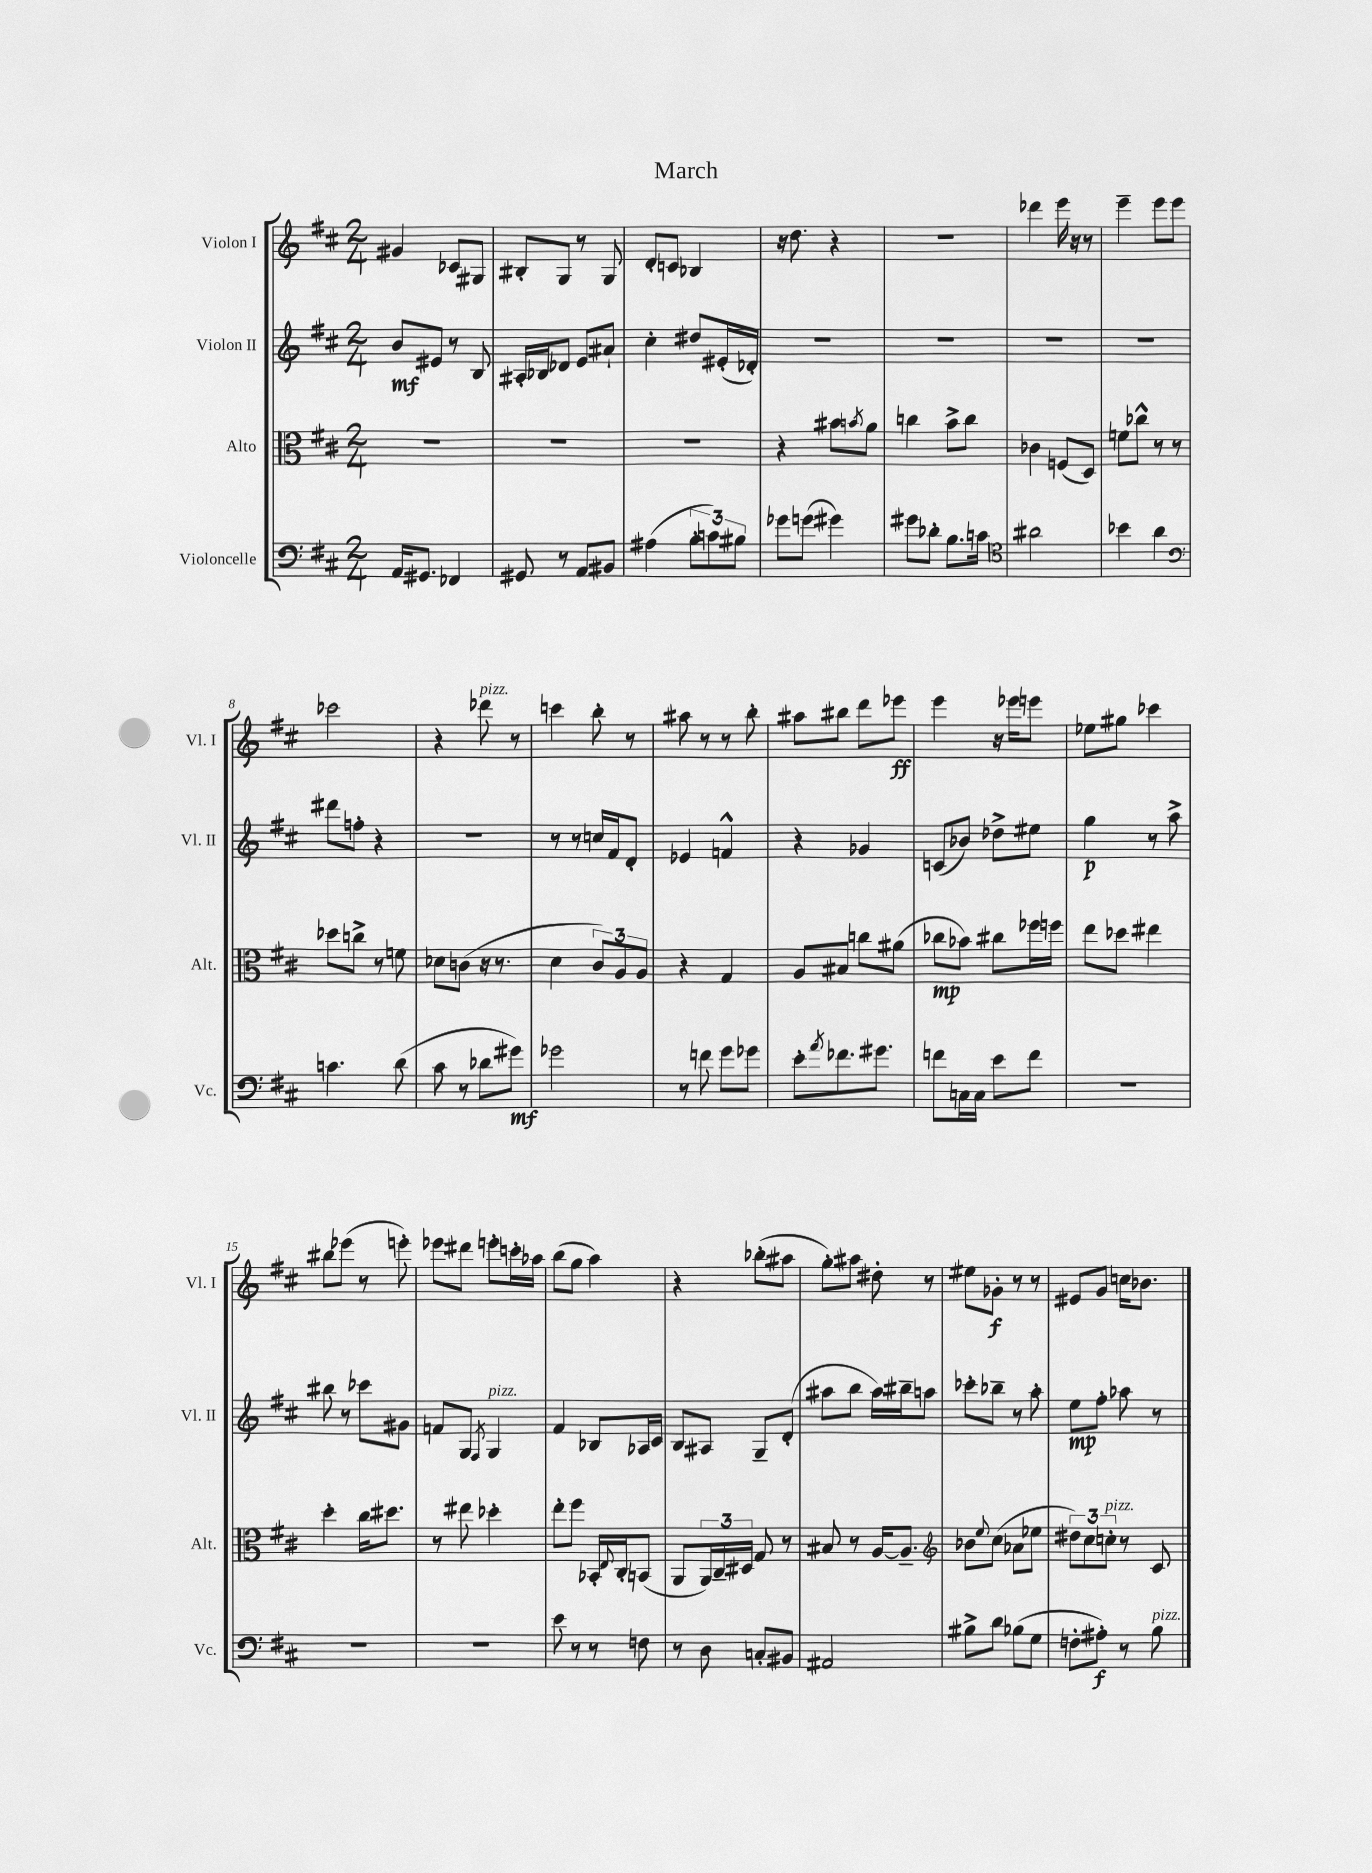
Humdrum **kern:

**kern	**dynam	**kern	**dynam	**kern	**dynam	**kern	**dynam
*part4	*part4	*part3	*part3	*part2	*part2	*part1	*part1
*staff4	*staff4	*staff3	*staff3	*staff2	*staff2	*staff1	*staff1
*I"Violoncelle	*	*I"Alto	*	*I"Violon II	*	*I"Violon I	*
*I'Vc.	*	*I'Alt.	*	*I'Vl. II	*	*I'Vl. I	*
*clefF4	*	*clefC3	*	*clefG2	*	*clefG2	*
*k[f#c#]	*	*k[f#c#]	*	*k[f#c#]	*	*k[f#c#]	*
*M2/4	*	*M2/4	*	*M2/4	*	*M2/4	*
=1	=1	=1	=1	=1	=1	=1	=1
16AA/KL	.	2r	.	8b/L	mf	4g#X/	.
8.GG#X/J	.	.	.	.	.	.	.
.	.	.	.	8e#X/J	.	.	.
4FF-X/	.	.	.	8r	.	8c-X/L	.
.	.	.	.	8B/	.	8G#X/J	.
=2	=2	=2	=2	=2	=2	=2	=2
8GG#X/	.	2r	.	16A#X'/LL	.	8B#X'/L	.
.	.	.	.	16B-X/J	.	.	.
8r	.	.	.	8d-X/J	.	8G/J	.
8AA/L	.	.	.	8e/L	.	8r	.
8BB#X/J	.	.	.	8a#X`/J	.	8G/	.
=3	=3	=3	=3	=3	=3	=3	=3
(4A#X\	.	2r	.	4cc#'\	.	8d'/L	.
.	.	.	.	.	.	8cn/J	.
12B'\L	.	.	.	8dd#X/L	.	4B-X/	.
12cn\)	.	.	.	.	.	.	.
.	.	.	.	(16e#X'/L	.	.	.
12B#X\J	.	.	.	.	.	.	.
.	.	.	.	16d-X'/JJ)	.	.	.
=4	=4	=4	=4	=4	=4	=4	=4
8g-X\L	.	4r	.	2r	.	16r	.
.	.	.	.	.	.	8.dd\	.
(8gn\J	.	.	.	.	.	.	.
4g#X\)	.	8b#X\L	.	.	.	4r	.
.	.	8qbn/	.	.	.	.	.
.	.	8a\J	.	.	.	.	.
=5	=5	=5	=5	=5	=5	=5	=5
8g#X\L	.	4ccn\	.	2r	.	2r	.
8d-X'\J	.	.	.	.	.	.	.
8.B\L	.	8b^\L	.	.	.	.	.
.	.	8cc\J	.	.	.	.	.
16cn\Jk	.	.	.	.	.	.	.
=6	=6	=6	=6	=6	=6	=6	=6
*clefC4	*	*	*	*	*	*	*
2a#X\	.	4c-X\	.	2r	.	4ddd-X\	.
.	.	(8Fn/L	.	.	.	16eee\	.
.	.	.	.	.	.	16r	.
.	.	8D/J)	.	.	.	8r	.
=7	=7	=7	=7	=7	=7	=7	=7
4b-X\	.	8fn\L	.	2r	.	4eee~\	.
.	.	8cc-X^^\J	.	.	.	.	.
4a\	.	8r	.	.	.	8eee\L	.
.	.	8r	.	.	.	8eee\J	.
!!LO:LB:g=z
=8	=8	=8	=8	=8	=8	=8	=8
*clefF4	*	*	*	*	*	*	*
4.cn\	.	8dd-X\L	.	8ddd#X\L	.	2ccc-X\	.
.	.	8ccn^\J	.	8ffn'\J	.	.	.
.	.	8r	.	4r	.	.	.
(8d\	.	8fn\	.	.	.	.	.
=9	=9	=9	=9	=9	=9	=9	=9
8c#\	.	8d-X\L	.	2r	.	4r	.
8r	.	(8cn\J	.	.	.	.	.
!	!	!	!	!	!	!LO:TX:a:i:t=pizz.	!
8d-X\L	.	16r	.	.	.	8ddd-X\	.
.	.	8.r	.	.	.	.	.
8g#X\J)	mf	.	.	.	.	8r	.
=10	=10	=10	=10	=10	=10	=10	=10
2g-X\	.	4d\	.	8r	.	4cccn\	.
.	.	.	.	8r	.	.	.
.	.	12c#/L)	.	16ccn/LL	.	8bb'\	.
.	.	.	.	16f#/J	.	.	.
.	.	12A/	.	.	.	.	.
.	.	.	.	8d'/J	.	8r	.
.	.	12A/J	.	.	.	.	.
=11	=11	=11	=11	=11	=11	=11	=11
8r	.	4r	.	4e-X/	.	8aa#X\	.
8fn\	.	.	.	.	.	8r	.
8g\L	.	4G/	.	4fn^^/	.	8r	.
8g-X\J	.	.	.	.	.	8bb'\	.
=12	=12	=12	=12	=12	=12	=12	=12
8e'\L	.	8A/L	.	4r	.	8aa#X\L	.
8qa/	.	.	.	.	.	.	.
8.f-X\	.	8B#X/J	.	.	.	8bb#X\J	.
.	.	8ccn\L	.	4g-X/	.	8ddd\L	.
8.g#X\J	.	.	.	.	.	.	.
.	.	(8a#X\J	.	.	.	8eee-X\J	ff
=13	=13	=13	=13	=13	=13	=13	=13
8fn\L	.	8cc-X\L	mp	(8cn/L	.	4eee\	.
16Cn\L	.	8b-X\J)	.	8b-X/J)	.	.	.
16C\JJ	.	.	.	.	.	.	.
8e\L	.	8cc#X\L	.	8dd-X^\L	.	16r	.
.	.	.	.	.	.	16eee-X\KL	.
8f\J	.	16ff-X\L	.	8ee#X\J	.	8eeen\J	.
.	.	16ffn\JJ	.	.	.	.	.
=14	=14	=14	=14	=14	=14	=14	=14
2r	.	8ee\L	.	4gg\	p	8ee-X\L	.
.	.	8dd-X\J	.	.	.	8gg#X\J	.
.	.	4ee#X\	.	8r	.	4ccc-X\	.
.	.	.	.	8aa^\	.	.	.
!!LO:LB:g=z
=15	=15	=15	=15	=15	=15	=15	=15
2r	.	4dd'\	.	8bb#X\	.	8bb#X\L	.
.	.	.	.	8r	.	(8eee-X\J	.
.	.	16cc#\KL	.	8ccc-X\L	.	8r	.
.	.	8.dd#X\J	.	.	.	.	.
.	.	.	.	8g#X\J	.	8eeen'\)	.
=16	=16	=16	=16	=16	=16	=16	=16
2r	.	8r	.	8fn/L	.	8eee-X\L	.
.	.	8ee#X\	.	8G/J	.	8ddd#X\J	.
.	.	.	.	8qF#/	.	.	.
!	!	!	!	!LO:TX:a:i:t=pizz.	!	!	!
.	.	4dd-X'\	.	4G/	.	8eeen'\L	.
.	.	.	.	.	.	16cccn'\L	.
.	.	.	.	.	.	16aa-X\JJ	.
=17	=17	=17	=17	=17	=17	=17	=17
8e\	.	8ee'\L	.	4f#/	.	(8bb\L	.
8r	.	8ff#\J	.	.	.	8gg\J	.
8r	.	16BB-X'/LL	.	8B-X/L	.	4aa\)	.
.	.	8qqE/	.	.	.	.	.
.	.	16C#'/J	.	.	.	.	.
8Fn\	.	(8BBn/J	.	16A-X/L	.	.	.
.	.	.	.	16c#/JJ	.	.	.
=18	=18	=18	=18	=18	=18	=18	=18
8r	.	8AA/L	.	8B/L	.	4r	.
8D\	.	24AA/L)	.	8A#X/J	.	.	.
.	.	24C#~/	.	.	.	.	.
.	.	24D#X/JJ	.	.	.	.	.
8Cn'/L	.	8G/	.	8G~/L	.	(8bb-X'\L	.
8BB#X/J	.	8r	.	(8d'/J	.	8aa#X\J	.
=19	=19	=19	=19	=19	=19	=19	=19
2AA#X/	.	8B#X/	.	8aa#X\L	.	8gg'\L)	.
.	.	8r	.	8bb\J	.	8aa#X\J	.
.	.	[16A/KL	.	16aa#\LL)	.	8dd#X'\	.
.	.	8.A~/J]	.	16bb#X~\J	.	.	.
.	.	.	.	8aan\J	.	8r	.
=20	=20	=20	=20	=20	=20	=20	=20
*	*	*clefG2	*	*	*	*	*
8B#X^\L	.	8b-X\L	.	8ccc-X'\L	.	8ee#X\L	.
.	.	8qqee/	.	.	.	.	.
8d\J	.	(8cc#\J	.	8bb-X~\J	.	8g-X'\J	f
(8B-X\L	.	8a-X\L	.	8r	.	8r	.
8G\J	.	8ee-X\J	.	8aa'\	.	8r	.
=21	=21	=21	=21	=21	=21	=21	=21
8Fn'\L	.	12dd#X\L)	.	8ee\L	mp	8e#X/L	.
.	.	12cc#\	.	.	.	.	.
8A#X'\J)	f	.	.	8ff#'\J	.	8g/J	.
!	!	!LO:TX:a:i:t=pizz.	!	!	!	!	!
.	.	12ccn'\J	.	.	.	.	.
8r	.	8r	.	8aa-X\	.	16ccn\KL	.
.	.	.	.	.	.	8.b-X\J	.
!LO:TX:a:i:t=pizz.	!	!	!	!	!	!	!
8B\	.	8c#/	.	8r	.	.	.
==	==	==	==	==	==	==	==
*-	*-	*-	*-	*-	*-	*-	*-
